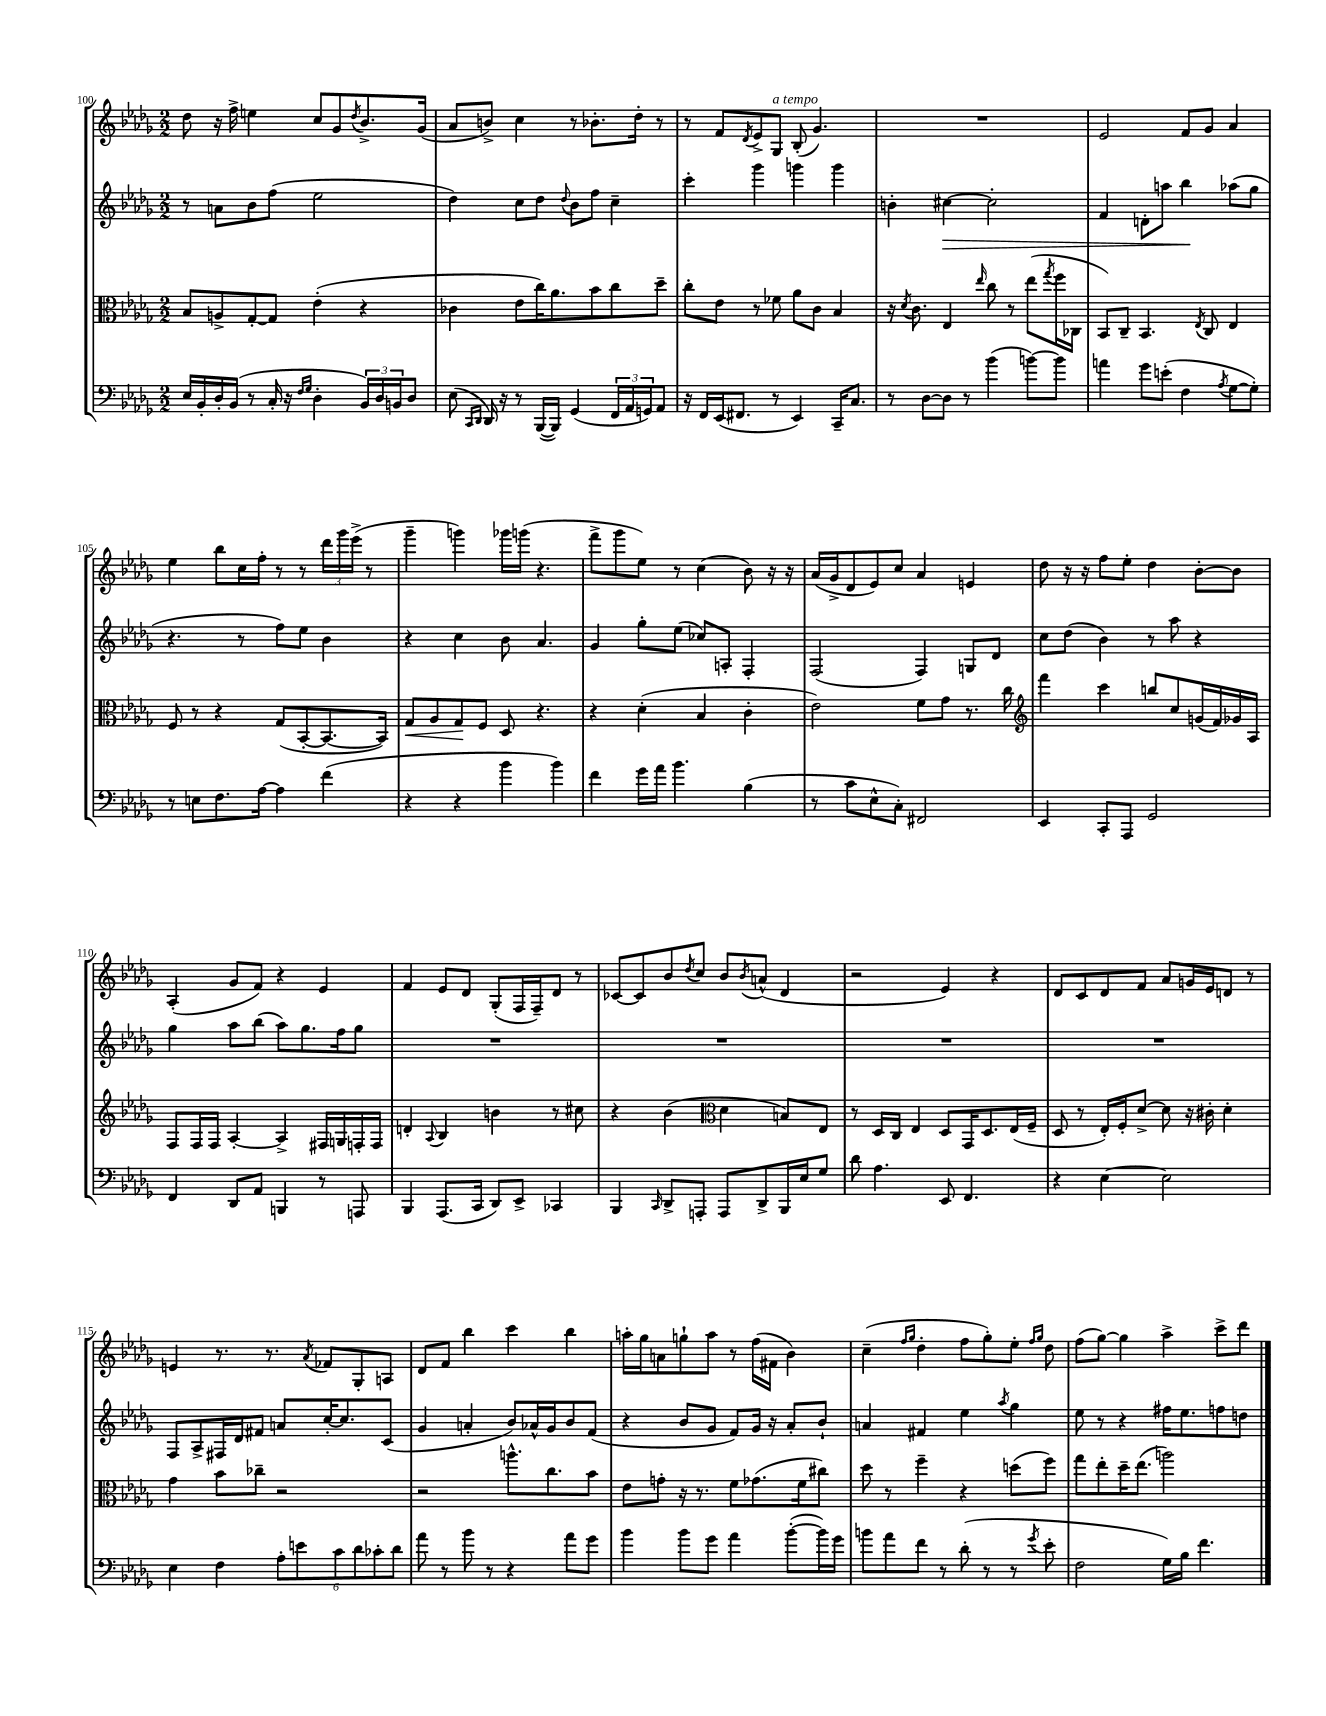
<<
\new StaffGroup <<
\new Staff = "s0" {
    \clef treble \key des \major \numericTimeSignature \time 2/2
    des''8 r16 f''16-> e''4 c''8 ges'8 \acciaccatura { des''8 } bes'8.-> ges'16( |
    aes'8 b'8->) c''4 r8 bes'8.-. des''16-. r8 |
    r8 f'8 \acciaccatura { des'8 } ees'8-> ges8^\markup { \italic "a tempo" } bes8-.( ges'4.) |
    R1 |
    ees'2 f'8 ges'8 aes'4 |
    ees''4 bes''8 c''16 f''16-. r8 r8 \tuplet 3/2 { des'''16 ges'''16 ees'''16->( } r8 |
    ges'''4-- g'''4) ges'''16 g'''16( r4. |
    f'''8-> ges'''8 ees''8) r8 c''4( bes'8) r16 r16 |
    aes'16( ges'16-> des'8 ees'8) c''8 aes'4 e'4 |
    des''8 r16 r16 f''8 ees''8-. des''4 bes'8~-. bes'8 |
    aes4-.( ges'8 f'8) r4 ees'4 |
    f'4 ees'8 des'8 ges8-.( f16 f16--) des'8 r8 |
    ces'8~ ces'8 bes'8 \acciaccatura { des''8 } c''8 bes'8 \acciaccatura { bes'8 } a'8-^( des'4 |
    r2 ees'4) r4 |
    des'8 c'8 des'8 f'8 aes'8 g'16 ees'16 d'8 r8 |
    e'4 r8. r8. \acciaccatura { aes'8 } fes'8 ges8-. a8 |
    des'8 f'8 bes''4 c'''4 bes''4 |
    a''16-. ges''16 a'8 g''8-! a''8 r8 f''16( fis'16 bes'4) |
    c''4--( \grace { f''16 ges''16 } des''4-. f''8 ges''8-.) ees''8-. \grace { f''16 ges''16 } des''8 |
    f''8( ges''8~) ges''4 aes''4-> c'''8-> des'''8 \bar "|." |
}
\new Staff = "s1" {
    \clef treble \key des \major \numericTimeSignature \time 2/2
    r8 a'8 bes'8 f''8( ees''2 |
    des''4) c''8 des''8 \appoggiatura { des''8 } bes'8 f''8 c''4-- |
    c'''4-. ges'''4 g'''4 g'''4 |
    b'4-. cis''4~\> cis''2-. |
    f'4 d'8-. a''8 bes''4\! aes''8( ges''8 |
    r4. r8 f''8) ees''8 bes'4 |
    r4 c''4 bes'8 aes'4. |
    ges'4 ges''8-. ees''8( ces''8) a8-. f4-. |
    f2( f4) g8 des'8 |
    c''8 des''8( bes'4) r8 aes''8 r4 |
    ges''4 aes''8 bes''8( aes''8) ges''8. f''16 ges''8 |
    R1 |
    R1 |
    R1 |
    R1 |
    f8 aes8-> fis16 des'16 fis'8 a'8 c''16~-. c''8. c'8( |
    ges'4 a'4-. bes'8) aes'16-^ ges'16 bes'8 f'8( |
    r4 bes'8 ges'8 f'8) ges'16 r16 aes'8-. bes'8-! |
    a'4 fis'4 ees''4 \acciaccatura { aes''8 } ges''4 |
    ees''8 r8 r4 fis''16 ees''8. f''8 d''8 \bar "|." |
}
\new Staff = "s2" {
    \clef alto \key des \major \numericTimeSignature \time 2/2
    bes8 a8-> ges8~-. ges8 ees'4-.( r4 |
    ces'4 ees'8 c''16) aes'8. bes'8 c''8 des''8-- |
    c''8-. ees'8 r8 fes'8 aes'8 c'8 bes4 |
    r16 \acciaccatura { des'8 } c'8. ees4 \grace { ees''16 } c''8 r8 ees''8( \acciaccatura { ges''8 } f''16 ces16 |
    bes,8) c8-- bes,4. \acciaccatura { ees8 } c8 ees4 |
    f8 r8 r4 ges8( bes,8~-. bes,8.~ bes,16) |
    ges8\< aes8 ges8\! f8 des8 r4. |
    r4 des'4-.( bes4 c'4-. |
    ees'2) f'8 ges'8 r8. c''16 |
    \clef treble f'''4 c'''4 b''8 c''8 g'16( f'16) ges'16 aes16 |
    f8 f16 f16 aes4~-. aes4-> fis16 g16 f16-. f16 |
    d'4-. \appoggiatura { aes8 } bes4 b'4 r8 cis''8 |
    r4 bes'4( \clef alto des'4 b8) ees8 |
    r8 des16 c16 ees4 des8 ges,16 des8. ees16( f16-- |
    des8 r8 ees16-.) f16-. des'8~-> des'8 r16 cis'16-. des'4-. |
    ges'4 bes'8 ces''8-- r2 |
    r2 a''8.-^ c''8. bes'8 |
    ees'8 g'8-. r16 r8. f'8 ges'8.( f'16 cis''8) |
    des''8 r8 f''4-- r4 d''8( f''8) |
    ges''8 ees''8-. des''16-- ees''8.( a''2) \bar "|." |
}
\new Staff = "s3" {
    \clef bass \key des \major \numericTimeSignature \time 2/2
    ees16 bes,16-. des16-. bes,16( r8 c16-. r16 \grace { f16 ges16 } des4-. \tuplet 3/2 { bes,16) des16 b,16 } des8 |
    ees8( \grace { c,16 des,16 } des,16) r16 r8 bes,,16~( bes,,16) ges,4( \tuplet 3/2 { f,16 aes,16 g,16) } aes,8 |
    r16 f,16 ees,16( fis,8. r8 ees,4) c,16-- c8. |
    r8 des8~ des8 r8 bes'4( b'8~) b'8 |
    a'4 ges'8 e'8-.( f4 \acciaccatura { aes8 } ges8~ ges8-.) |
    r8 e8 f8. aes16~ aes4 f'4( |
    r4 r4 bes'4 bes'4) |
    f'4 ges'16 aes'16 bes'4. bes4( |
    r8 c'8 ees8-^ c8-.) fis,2 |
    ees,4 c,8-. aes,,8 ges,2 |
    f,4 des,8 aes,8 b,,4 r8 a,,8 |
    bes,,4 aes,,8.( c,16 des,8) ees,8-> ces,4 |
    bes,,4 \grace { c,16 } des,8-> a,,8-. a,,8 des,8-> bes,,16 ees16 ges8 |
    des'8 aes4. ees,8 f,4. |
    r4 ees4~ ees2 |
    ees4 f4 \tuplet 6/4 { aes8-. e'8 c'8 des'8 ces'8-. des'8 } |
    aes'8 r8 bes'8 r8 r4 aes'8 ges'8 |
    bes'4 bes'8 ges'8 aes'4 bes'8~-.( bes'16) ges'16 |
    b'8 aes'8 f'8 r8 des'8-.( r8 r8 \acciaccatura { ges'8 } ees'8-. |
    f2 ges16) bes16 f'4. \bar "|." |
}
>>
>>
\layout { \context { \Score currentBarNumber = #100 } }
